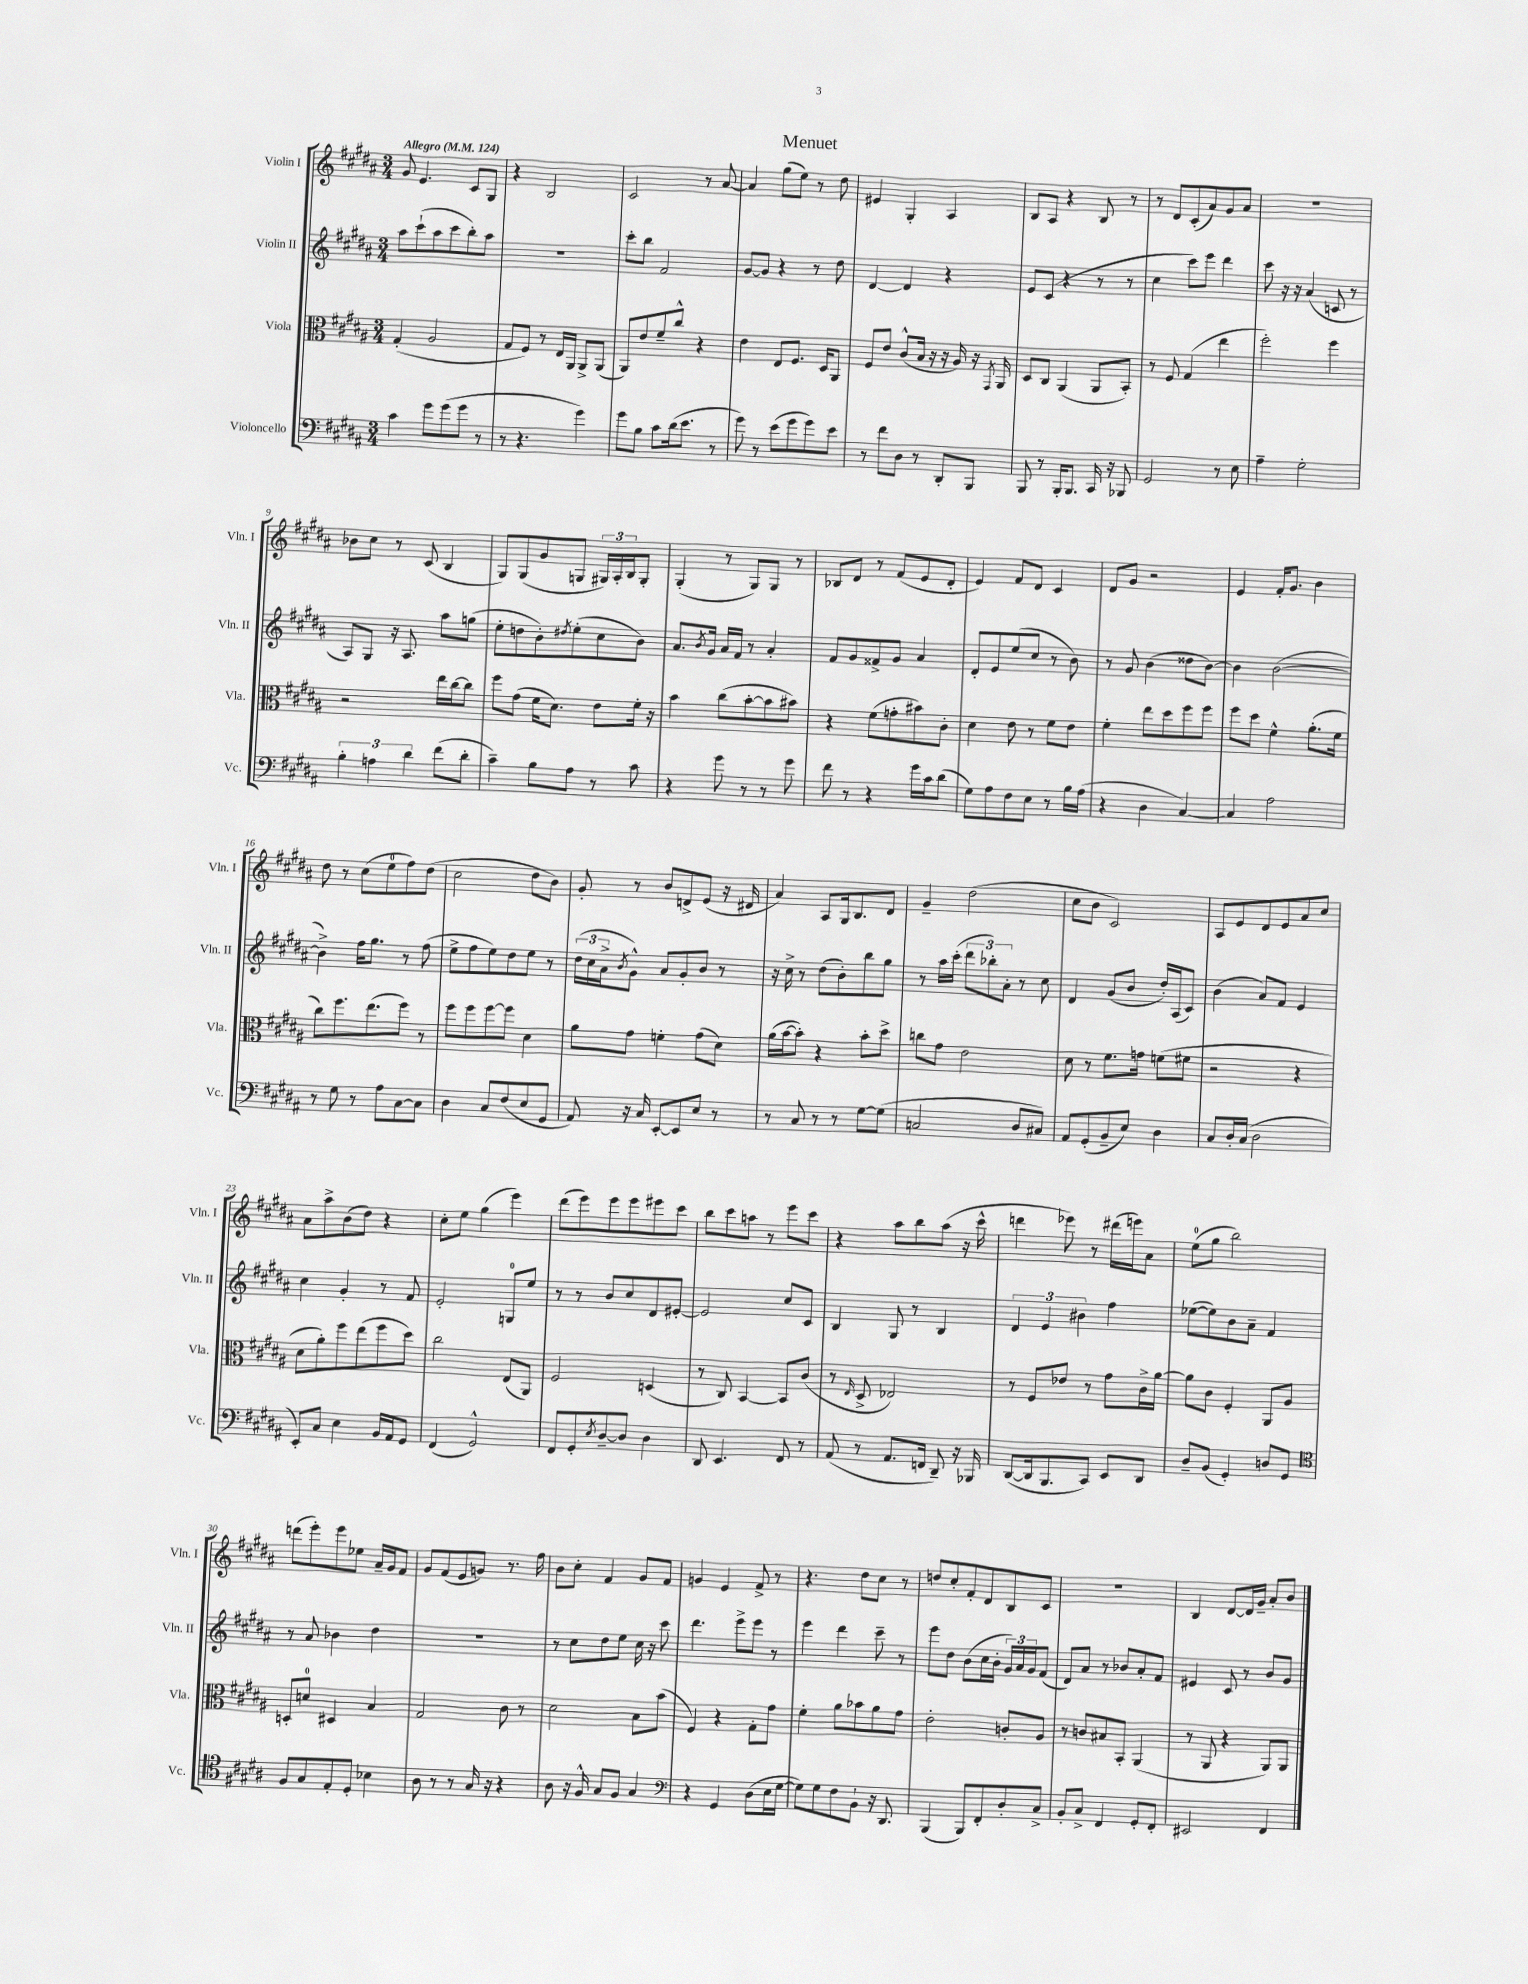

**kern	**kern	**kern	**kern
*staff4	*staff3	*staff2	*staff1
*clefF4	*clefC3	*clefG2	*clefG2
*k[f#c#g#d#a#]	*k[f#c#g#d#a#]	*k[f#c#g#d#a#]	*k[f#c#g#d#a#]
*M3/4	*M3/4	*M3/4	*M3/4
*MM124	*MM124	*MM124	*MM124
4c#	(4G#'	8aa#	8g#
.	.	(8ccc#`	4.e
8g#	2A#	8aa#	.
(8g#	.	8ccc#	.
8g#	.	8bb')	8c#
8r	.	8aa#	8G#
=	=	=	=
8r	8G#	2.r	4r
4.r	8F#)	.	.
.	8r	.	2B
.	16E	.	.
.	16AA#	.	.
4g#)	8AA#^	.	.
.	(8AA#	.	.
=	=	=	=
8g#	8AA#)	8ccc#'	2c#
8B	8e	8bb	.
8c#	8f#~	2f#	.
(16d#	8cc#^^	.	.
8.e	.	.	.
.	4r	.	8r
8r	.	.	[8a#
=	=	=	=
8g#)	4e	[8g#	4a#]
8r	.	8g#]	.
(8e	8E	4r	(8gg#
8g#	8.F#	.	8ee)
8g#)	.	8r	8r
.	16D#	.	.
8e	8AA#	8dd#	8dd#
=	=	=	=
8r	8F#	[4d#	4e#
8f#	8e	.	.
8D#	(8c#^^	4d#]	4G#'
8r	16B	.	.
.	16r	.	.
8DD#'	16r	4r	4A#
.	16A#)	.	.
8BBB	16r	.	.
.	8qGG#	.	.
.	16AA#	.	.
=	=	=	=
8BBB	8D#	8e	8B
8r	8C#	(8c#	8A#
16BBB'	(4AA#	4r	4r
8.BBB	.	.	.
16CC#	8AA#	8r	8B
16r	.	.	.
8BBB-	8BB')	8r	8r
=	=	=	=
2GG#	8r	4cc#	8r
.	8F#	.	8d#
.	(4G#	8ccc#)	(8c#'
.	.	8eee	8a#)
8r	4ee	4ddd#	8g#
8E	.	.	8a#
=	=	=	=
4A#~	2ff#')	8ccc#	2.r
.	.	16r	.
.	.	16r	.
2G#'	.	(4a#	.
.	4ff#	8c	.
.	.	8r	.
=	=	=	=
6B'	2r	8A#)	8b-
.	.	8G#	8cc#
6A	.	.	.
.	.	16r	8r
.	.	8.A#	.
6d#	.	.	.
.	.	.	(8c#
(8f#	16ee	8aa#	4B
.	[16cc#	.	.
8d#'	8cc#]	(8gg	.
=	=	=	=
4c#~)	8ff#	8ee'	8G#)
.	(8g#	8dd	(8G#
8B	16f#	8b')	8g#
.	8.d#)	.	.
.	.	8qdd#	.
8A#	.	(8ee'	8G
8r	8e	8cc#	24G#)
.	.	.	24A#'
.	.	.	24B
8c#	16f#'	8b)	8G#'
.	16r	.	.
=	=	=	=
4r	4b	8.a#	(4G#'
.	.	8qb	.
.	.	16g#	.
8g#	(8cc#	16a#	8r
.	.	16f#	.
8r	[8b'	8r	8G#)
8r	8b]	4a#'	8G#
8g#	8b#)	.	8r
=	=	=	=
8f#	4r	8f#	8B-
8r	.	8g#	8d#
4r	(8f#	8f##^	8r
.	8g'	8g#	(8f#
16g#	8b#)	4a#	8e
16c#	.	.	.
(8d#	8c#'	.	8d#'
=	=	=	=
8G#)	4d#	8d#'	4e)
8A#	.	8e	.
8F#	8e	(8ee	8f#
8E	8r	8cc#	8d#
8r	8f#	8r	4c#
16B	8e	8b)	.
(16A#	.	.	.
=	=	=	=
4r	4f#'	8r	8d#
.	.	8g#	8g#
4D#	8ee	(4b	2r
.	8dd#	.	.
[4C#)	8ff#	8dd##	.
.	8ff#	[8b)	.
=	=	=	=
4C#]	8ff#	4b]	4e
.	8dd#	.	.
2A#	4f#^^	([2b	16f#'
.	.	.	8.g#
.	(8.a#'	.	4b
.	16f#	.	.
=	=	=	=
8r	8cc#)	4b^])	8dd#
8G#	8.ff#	.	8r
8r	.	16ff#	(8cc#
.	(8.ee	8.gg#	.
8A#	.	.	8ee
[8C#	8ff#)	8r	8ff#)
8C#]	8r	(8ff#	(8dd#
=	=	=	=
4D#	8ff#	8ee^	2cc#
.	8ff#	8ff#	.
8C#	[8ff#	8ee)	.
(8F#	8ff#]	8dd#	.
8E	4d#	8ee	8dd#
8GG#	.	8r	8b)
=	=	=	=
8AA#)	8a#	(24dd#	8g#'
.	.	24cc#	.
.	.	24a#^	.
.	.	8qb	.
16r	8g#	8g#^^)	8r
16C#	.	.	.
[8EE'	4f'	8a#	8b
8EE]	.	8g#'	8d^
8E	(8g#	8b	(8e
8r	8d#)	8r	16r
.	.	.	16d#
=	=	=	=
8r	(16a#	16r	4a#)
.	[16b	16cc#^	.
8C#	8b'])	8r	.
8r	4r	(8dd#	8A#
8r	.	8b')	16G#
.	.	.	8.B
[8G#	8b'	8bb	.
(8G#]	8dd#^	8gg#	8d#
=	=	=	=
2C	8cc	8r	4g#~
.	8g#	16aa#	.
.	.	(16ccc#'	.
.	2e	12ddd#	(2dd#
.	.	12bb-')	.
.	.	12a#'	.
8D#	.	8r	.
8C#)	.	8cc#	.
=	=	=	=
8AA#	8d#	4d#	8cc#
(8GG#'	8r	.	8b
8BB~	8.f#	(8g#	2c#)
8E)	.	8b	.
.	16g	.	.
4D#	(8f	16dd#')	.
.	.	(16A#	.
.	8f#	8c#)	.
=	=	=	=
8C#	2r	(4b	8A#
16D#'	.	.	8e
(16C#	.	.	.
2D#	.	8a#)	8d#
.	.	8f#	8e
.	4r	4e	8a#
.	.	.	8cc#
=	=	=	=
8EE')	8d#	4cc#	8a#
8C#	8a#')	.	8aa#^
4E	8ff#	4g#'	(8b
.	(8ee	.	8dd#)
16BB	8ff#	8r	4r
16AA#	.	.	.
8GG#	8dd#)	8f#	.
=	=	=	=
(4FF#	2cc#	2e'	8cc#'
.	.	.	8ee
2GG#^^)	.	.	(4gg#
.	(8E	8G	4eee)
.	8AA#)	8ee	.
=	=	=	=
8FF#	2F#	8r	(8ddd#
8GG#'	.	8r	8eee)
8qE	.	.	.
[8D#~	.	8b	8eee
8D#]	.	8cc#	8eee
4D#	(4D	8d#	8eee#
.	.	[8e#'	8ccc#
=	=	=	=
8DD#	8r	2e#]	8bb
4.EE	8C#)	.	8ccc#
.	[4BB	.	8aa
.	.	.	8r
8FF#	8BB]	8cc#	8eee
8r	(8c#	8c#	8ccc#
=	=	=	=
(8AA#	8r	4B	4r
.	16qqE	.	.
8r	8D#^	.	.
8.AA#	2E-)	8G#	8aa#
.	.	8r	8bb
16FF	.	.	.
8DD#~)	.	4B	(8aa#
16r	.	.	16r
16BBB-	.	.	16ccc#^^
=	=	=	=
([8DD#	8r	6d#	4ddd
16DD#]	8F#	.	.
.	.	6e	.
8.BBB	.	.	.
.	8e-	.	8eee-)
.	.	6b#	.
8CC#)	8r	.	8r
8EE	8g#	4ff#	(16ddd#
.	.	.	16eee)
8DD#	16c#^	.	8a#
.	[16a#	.	.
=	=	=	=
8D#~	8a#]	([8ee-	(8ee
(8BB	8c#	8ee-])	8gg#
4GG#')	4F#'	8b	2bb)
.	.	8a#~	.
8D	8AA#	4f#	.
8GG#	8A#	.	.
=	=	=	=
*clefC4	*	*	*
8F#	8D'	8r	(8ddd
8G#	8d	8a#	8eee')
8E'	4D#	4b-	8eee
8D#'	.	.	8ee-
4B-	4B	4dd#	16a#~
.	.	.	16g#
.	.	.	8f#
=	=	=	=
8A#	2G#	2.r	8g#
8r	.	.	(8f#
8r	.	.	8e
16G#	.	.	8g)
16r	.	.	.
4r	8c#	.	8.r
.	8r	.	.
.	.	.	16ff#
=	=	=	=
8A#	2d#	8r	8b
16r	.	8cc#	8cc#'
16F#^^	.	.	.
8G#	.	8dd#	4f#
8F#	.	8ee	.
4G#	8B	16cc#	8g#
.	.	16r	.
.	(8b	8ccc#	8f#
=	=	=	=
*clefF4	*	*	*
4r	4F#)	4.ddd#	4g
4GG#	4r	.	4e
.	.	8eee^	.
(8D#	8G#'	8eee	8f#^
16E	8g#	8r	8r
[16G#	.	.	.
=	=	=	=
8G#])	4f#'	4eee	4.r
8G#	.	.	.
8F#	8a#	4ddd#	.
8BB`	8b-	.	8dd#
16r	8a#	8ccc#~	8cc#
8.DD#	.	.	.
.	8g#	8r	8r
=	=	=	=
(4BBB	2e'	8eee	8dd
.	.	8dd#	8cc#'
8BBB)	.	(8b	8f#'
8FF#'	.	16cc#	8d#
.	.	16b'	.
8D#'	8c'	24g#)	8B
.	.	24a#	.
.	.	24g#	.
8C#^	8A#	(8f#	8c#
=	=	=	=
8BB'	8r	8d#)	2.r
8C#^	8c	8a#	.
4FF#	8B#	8r	.
.	8BB'	8b-	.
8GG#'	(4AA#	8a#'	.
8FF#'	.	8f#	.
=	=	=	=
2EE#	8r	4e#	4B
.	8AA#	.	.
.	4r	8c#	[8d#
.	.	8r	16d#]
.	.	.	16g#~
4FF#	8AA#)	8b	8a#'
.	8AA#	8g#	8b
==	==	==	==
*-	*-	*-	*-
